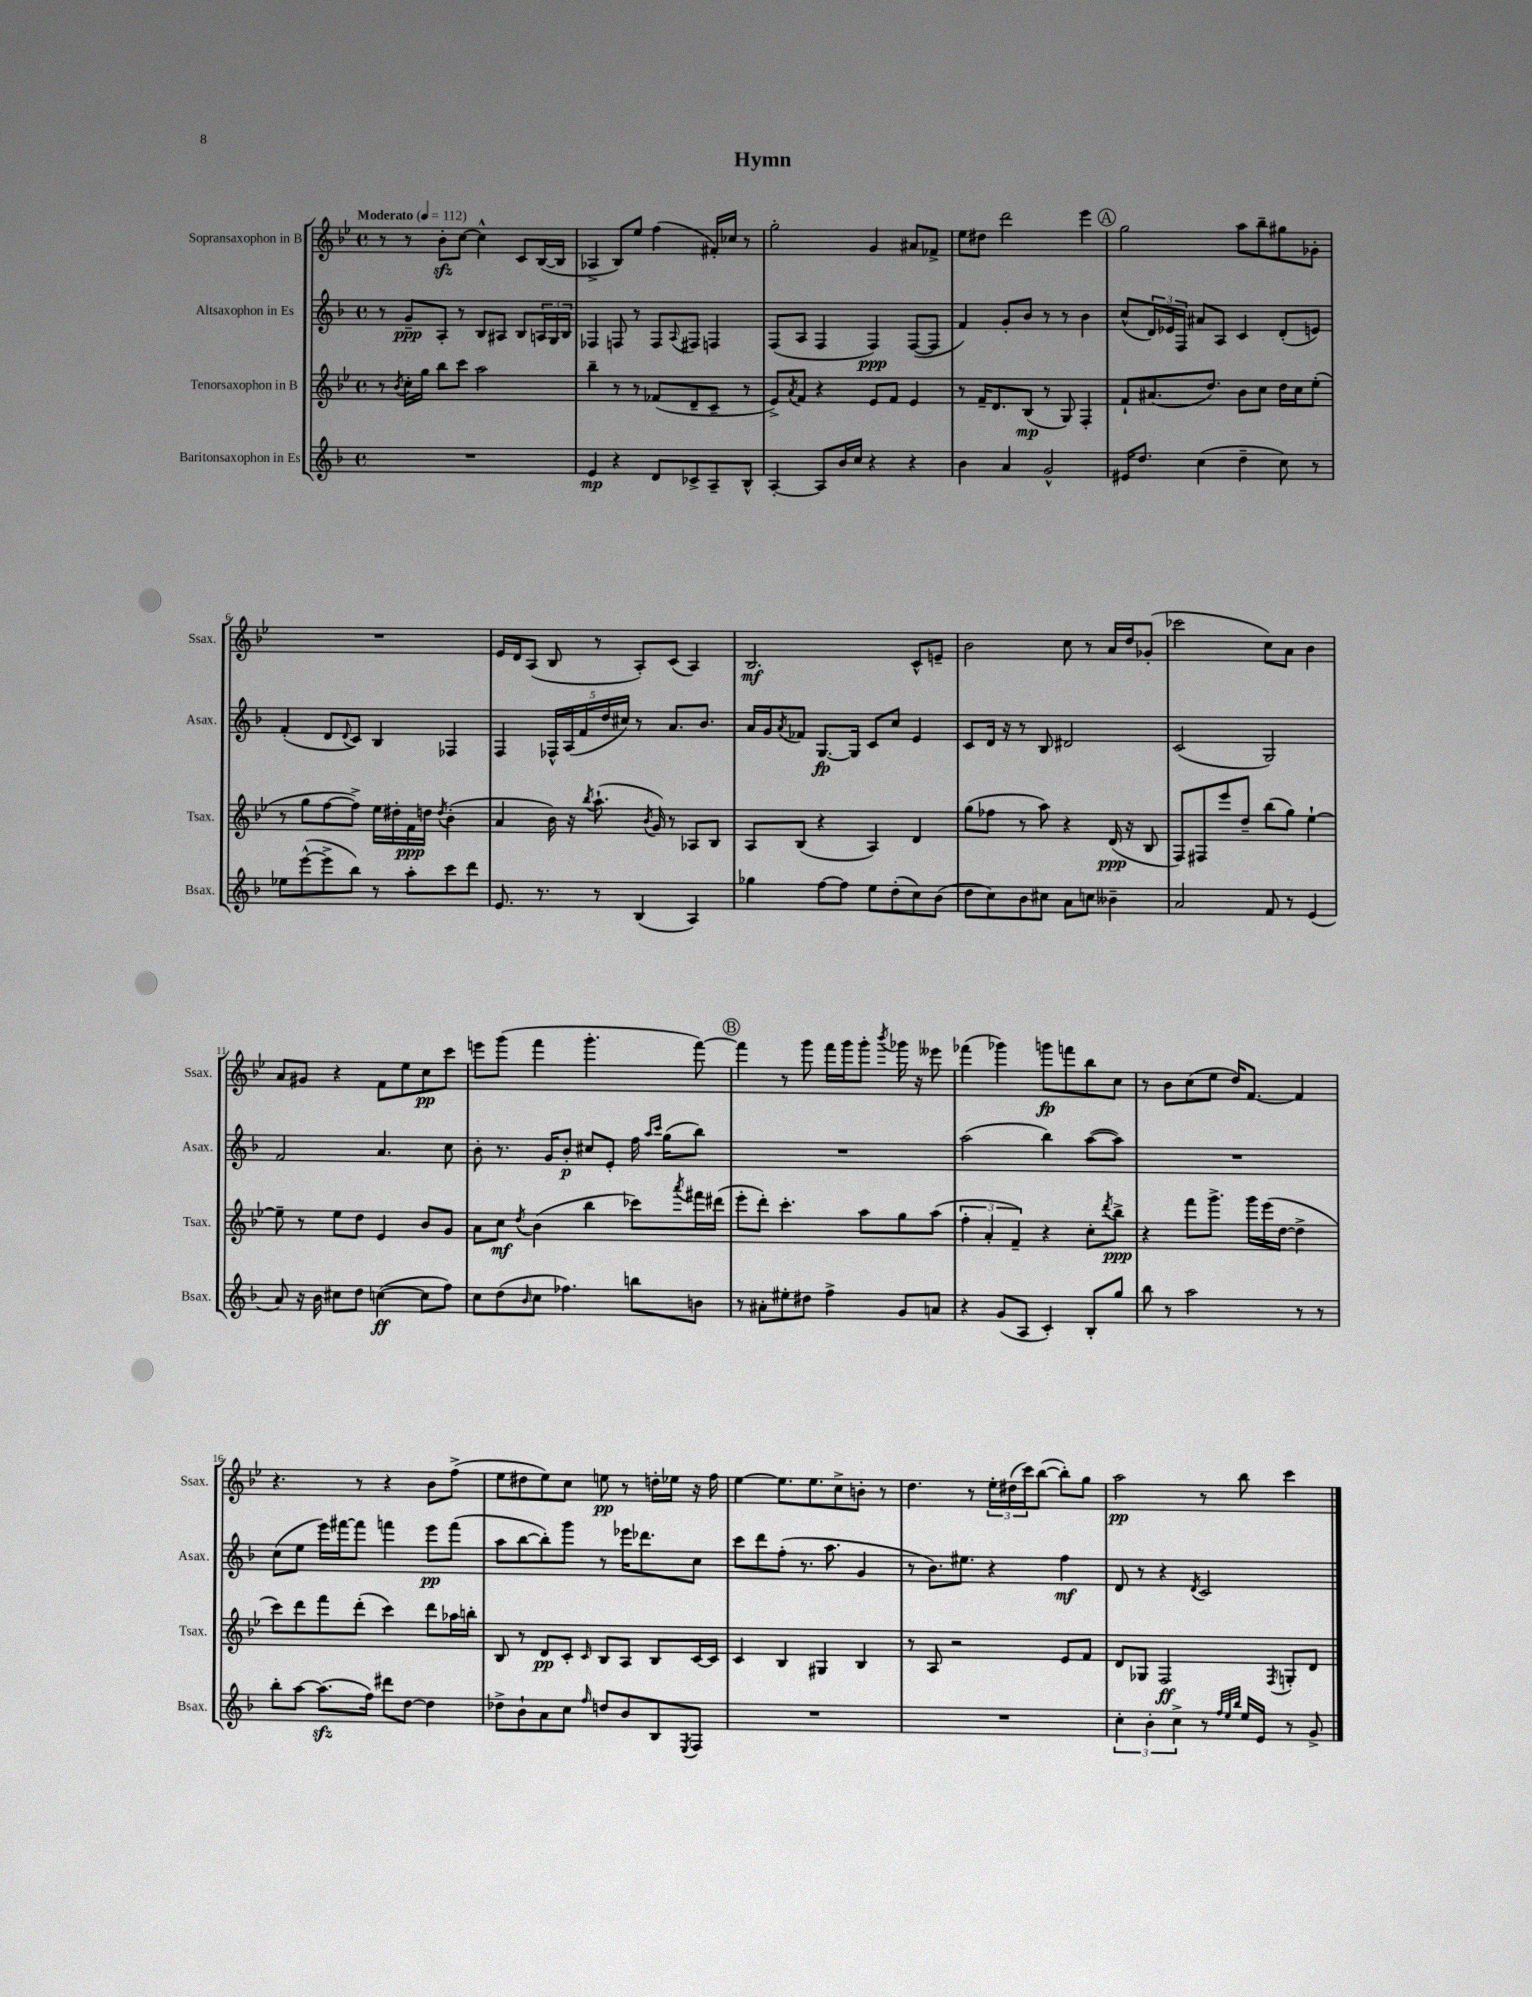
\header { title = "Hymn" }
<<
\new StaffGroup <<
\new Staff = "s0" \with { instrumentName = "Sopransaxophon in B" shortInstrumentName = "Ssax." } {
    \clef treble \key bes \major \defaultTimeSignature \time 4/4 \tempo "Moderato" 4 = 112
    r8 r8 bes'8-.\sfz c''8~ c''4-^ c'8 bes16~( bes16 |
    aes4-> bes8) ees''8 f''4( fis'16-.) ces''16 r8 |
    g''2-. g'4 ais'8 fes'8-> |
    ees''8 dis''8 d'''2 ees'''4 |
    \mark \markup { \circle "A" } g''2 a''8 bes''8-- gis''8 ges'8-. |
    R1 |
    ees'16 d'16 a8( bes8 r8 a8-.) c'8( a4) |
    bes2.\mf c'8-^ e'8-- |
    bes'2 c''8 r8 a'16 d''16 ges'8-.( |
    ces'''2 c''8) a'8 bes'4 |
    a'8 gis'8 r4 f'8 ees''8 c''8\pp c'''8 |
    e'''8 g'''8( f'''4 g'''4.-. f'''8~) |
    \mark \markup { \circle "B" } f'''4 r8 g'''8 f'''16 g'''16 g'''8-. \acciaccatura { bes'''8 } ges'''16 r16 eeses'''8 |
    fes'''4( ges'''4) g'''8\fp f'''8 bes''8 c''8 |
    r8 bes'8 c''8( ees''8 d''16) f'8.~ f'4 |
    r4. r8 r4 bes'8 f''8->( |
    ees''8 dis''8 ees''8) c''8 e''8\pp r8 d''16-. ees''16 r16 f''16 |
    ees''4~ ees''8. ees''8. c''8-> b'8-. r8 |
    d''4. r8 \tuplet 3/2 { ees''16-. dis''16( c'''16) } bes''8~( bes''8-.) g''8 |
    a''2\pp r8 bes''8 c'''4 \bar "|." |
}
\new Staff = "s1" \with { instrumentName = "Altsaxophon in Es" shortInstrumentName = "Asax." } {
    \clef treble \key f \major \defaultTimeSignature \time 4/4
    r8 g'8--\ppp a8-. r8 bes8 ais8 bes8 \tuplet 3/2 { a16 g16 bes16 } |
    fes4 f8 r8 f8 \appoggiatura { a8 } fis8 f4 |
    f8( a8 f4 f4\ppp) f8~( f8 |
    f'4) g'8-. bes'8 r8 r8 bes'4 |
    \mark \markup { \circle "A" } c''8-^( \tuplet 3/2 { d'16) ees'16 f16 } ais'8 a8 c'4 d'8-.( e'8) |
    f'4-.( d'8 \appoggiatura { d'8 } c'8) bes4 fes4 |
    f4 \tuplet 5/4 { fes16-^ a16( f'16 d''16 cis''16) } r8 a'8. bes'8. |
    a'16 g'16 \acciaccatura { a'8 } fes'8 g8.~\fp g16 c'8 c''8 e'4 |
    c'8 d'16 r16 r8 bes8 dis'2 |
    c'2( g2) |
    f'2 a'4. c''8 |
    bes'8-. r8. g'16 bes'8-.\p cis''8 e'8-. f''16 \grace { a''16 c'''16 } g''16( bes''8) |
    \mark \markup { \circle "B" } R1 |
    a''2( bes''4) a''8~( a''8) |
    R1 |
    c''8( e''8 e'''16) fis'''16~ fis'''8 f'''4 e'''8\pp f'''8( |
    a''8 bes''8~ bes''8-.) g'''8 r8 ees'''16 des'''8. c''8 |
    c'''8 d'''8 f''8-.( r8. a''8. g'4 |
    r8 bes'8.) eis''8. r4 f''4\mf |
    d'8 r8 r4 \acciaccatura { d'8 } c'2 \bar "|." |
}
\new Staff = "s2" \with { instrumentName = "Tenorsaxophon in B" shortInstrumentName = "Tsax." } {
    \clef treble \key bes \major \defaultTimeSignature \time 4/4
    r8 \acciaccatura { bes'8 } c''16-. g''16 bes''8 c'''8 a''2 |
    bes''4-- r8 r8 fes'8( d'8-- c'8-- r8 |
    ees'8->) \acciaccatura { a'8 } f'8 r4 ees'8 f'8 ees'4 |
    r8 f'16-- d'8. bes8\mp( r8 g8) f4-. |
    \mark \markup { \circle "A" } f'8-! ais'8.( d''8.) bes'8 c''8 d''16 c''16 ees''8-.( |
    r8 g''8 f''8~ f''8->) ees''16 dis''16-. f'16\ppp d''16 \acciaccatura { d''8 } bes'4-.( |
    a'4 bes'16) r16 \acciaccatura { bes''8 } a''8.-!( \acciaccatura { bes'8 } g'16) r8 aes8 bes8 |
    a8 bes8( r4 a4) d'4 |
    g''8( fes''8 r8 a''8) r4 d'16\ppp( r16 bes8 |
    f8) fis8 ees'''8 d''8-- bes''8( g''8) ees''4~-! |
    ees''8-- r8 ees''8 d''8 ees'4 bes'8 g'8 |
    a'8 c''8\mf \acciaccatura { d''8 } bes'4( bes''4 ces'''8) \acciaccatura { a'''8 } fis'''16 dis'''16( |
    \mark \markup { \circle "B" } ees'''8-. d'''8-.) c'''4.-. a''8 g''8 a''8( |
    \tuplet 3/2 { f''4-. a'4-. f'4--) } r4 c''8-. \acciaccatura { d'''8 } bes''8->\ppp |
    r4 f'''8 g'''8.-> g'''16 ees'''16( d''16~ d''4-> |
    c'''8) d'''8 f'''8 d'''8-.( c'''4) d'''8 aes''16 b''16-. |
    bes8 r8 d'8\pp c'8-. \grace { c'16 } bes8 a8 bes8 c'16~ c'16 |
    c'4 bes4 gis4 bes4 |
    r8 a8 r2 ees'8 f'8 |
    d'8 ges8 f2\ff \acciaccatura { f8 } g8-. d'8 \bar "|." |
}
\new Staff = "s3" \with { instrumentName = "Baritonsaxophon in Es" shortInstrumentName = "Bsax." } {
    \clef treble \key f \major \defaultTimeSignature \time 4/4
    R1 |
    e'4\mp r4 d'8 ces'8-> a8-- bes8-^ |
    a4~-. a8 bes'16 c''16 r4 r4 |
    bes'4 a'4 g'2-^ |
    \mark \markup { \circle "A" } eis'16 d''8. c''4( d''4-- c''8) r8 |
    ees''8 e'''8~-^( e'''8-> bes''8) r8 a''8-. c'''8 d'''8 |
    e'8. r8. r8 bes4( a4) |
    ges''4 f''8~ f''8 e''8 d''8-.( c''8) bes'8( |
    d''8 c''8) bes'8 cis''8 a'8 c''8 beses'4-- |
    a'2 f'8 r8 e'4( |
    a'8) r16 bes'16 cis''8 d''8 c''4~\ff( c''8 f''8) |
    c''8 d''8( \grace { bes'16 } c''8 fes''4.) b''8 b'8 |
    \mark \markup { \circle "B" } r8 ais'8-. eis''8-. dis''8 f''4-> g'8 a'8 |
    r4 g'8( a8 c'4-.) bes8-. g''8 |
    bes''8 r8 a''2 r8 r8 |
    bes''8-. a''8~ a''8.\sfz( f''16) dis'''8 d''8~ d''4 |
    des''8-> bes'8-! a'8 c''8 \grace { f''16 } d''8 bes'8 bes8 \acciaccatura { e8 } f8 |
    R1 |
    R1 |
    \tuplet 3/2 { c''4-. bes'4-. c''4-> } r8 \grace { f''32 e''32 bes''32 } e''16 e'16 r8 g'8-> \bar "|." |
}
>>
>>
